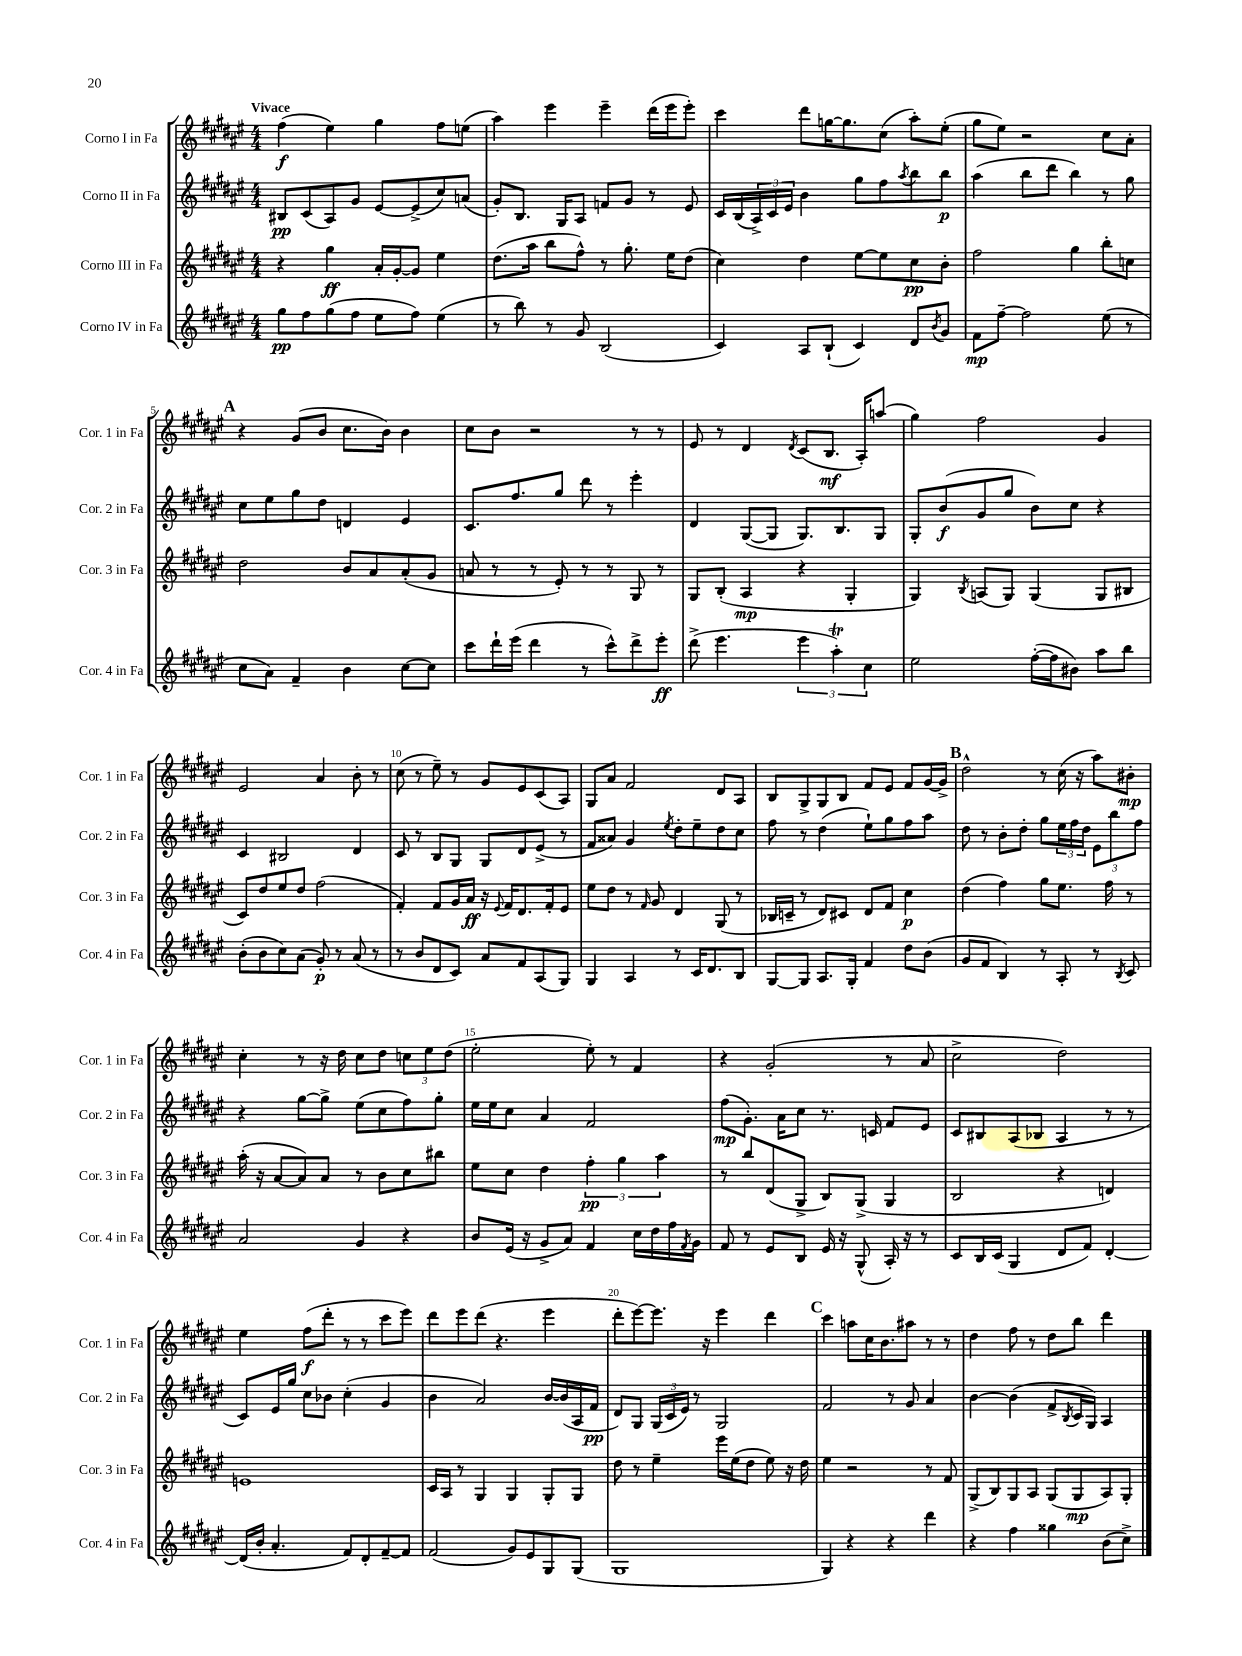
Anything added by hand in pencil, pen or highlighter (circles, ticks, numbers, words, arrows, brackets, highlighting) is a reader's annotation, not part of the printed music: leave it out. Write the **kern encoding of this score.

**kern	**dynam	**kern	**dynam	**kern	**dynam	**kern	**dynam
*part4	*part4	*part3	*part3	*part2	*part2	*part1	*part1
*staff4	*staff4	*staff3	*staff3	*staff2	*staff2	*staff1	*staff1
*I"Corno IV in Fa	*	*I"Corno III in Fa	*	*I"Corno II in Fa	*	*I"Corno I in Fa	*
*I'Cor. 4 in Fa	*	*I'Cor. 3 in Fa	*	*I'Cor. 2 in Fa	*	*I'Cor. 1 in Fa	*
*clefG2	*	*clefG2	*	*clefG2	*	*clefG2	*
*k[f#c#g#d#a#e#]	*	*k[f#c#g#d#a#e#]	*	*k[f#c#g#d#a#e#]	*	*k[f#c#g#d#a#e#]	*
*M4/4	*	*M4/4	*	*M4/4	*	*M4/4	*
=1	=1	=1	=1	=1	=1	=1	=1
!	!	!	!	!	!	!LO:TX:a:B:t=Vivace	!
8gg#\L	pp	4r	.	8B#X/L	pp	(4ff#\	f
8ff#\	.	.	.	(8c#/	.	.	.
(8gg#\	.	4gg#\	ff	8A#/)	.	4ee#\)	.
8ff#\J	.	.	.	8g#/J	.	.	.
8ee#\L	.	16a#'/LL	.	[8e#/L	.	4gg#\	.
.	.	[16g#'/J	.	.	.	.	.
8ff#\J)	.	8g#/J]	.	(8e#^/]	.	.	.
(4ee#\	.	4ee#\	.	8cc#/)	.	8ff#\L	.
.	.	.	.	(8an/J	.	(8een\J	.
=2	=2	=2	=2	=2	=2	=2	=2
8r	.	(8.dd#\L	.	8g#'/L)	.	4aa#\)	.
8bb\)	.	.	.	8.B/J	.	.	.
.	.	16aa#\Jk	.	.	.	.	.
8r	.	8bb\L	.	.	.	4eee#\	.
.	.	.	.	16G#/KL	.	.	.
8g#/	.	8ff#^^\J)	.	8A#/J	.	.	.
(2B/	.	8r	.	8fn/L	.	4eee#~\	.
.	.	8.gg#'\	.	8g#/J	.	.	.
.	.	.	.	8r	.	(16ddd#\LL	.
.	.	16ee#\KL	.	.	.	16eee#\J	.
.	.	(8dd#\J	.	8e#/	.	8eee#'\J)	.
=3	=3	=3	=3	=3	=3	=3	=3
4c#/)	.	4cc#\)	.	16c#/LL	.	4ccc#\	.
.	.	.	.	(16B/	.	.	.
.	.	.	.	24A#^/)	.	.	.
.	.	.	.	24c#/	.	.	.
.	.	.	.	24e#/JJ	.	.	.
8A#/L	.	4dd#\	.	4b\	.	8ddd#\L	.
(8B`/J	.	.	.	.	.	[16ggn\K	.
.	.	.	.	.	.	8.gg\]	.
4c#/)	.	[8ee#\L	.	8gg#\L	.	.	.
.	.	8ee#\]	.	8ff#\	.	(8cc#\J	.
.	.	.	.	8qaa#/	.	.	.
8d#/L	.	8cc#\	pp	8bb\	.	8aa#'\L)	.
8qb/	.	.	.	.	.	.	.
8g#/J	.	8b'\J	.	8bb\J	p	(8ee#'\J	.
=4	=4	=4	=4	=4	=4	=4	=4
8f#\L	mp	2ff#\	.	(4aa#\	.	8gg#\L	.
[8ff#~\J	.	.	.	.	.	8ee#\J)	.
2ff#\]	.	.	.	8bb\L	.	2r	.
.	.	.	.	8ddd#\J	.	.	.
.	.	4gg#\	.	4bb\)	.	.	.
(8ee#\	.	8bb'\L	.	8r	.	8cc#\L	.
8r	.	8ccn\J	.	8gg#\	.	8a#'\J	.
!!LO:LB:g=z
!!LO:REH:place=s1:t=A
=5	=5	=5	=5	=5	=5	=5	=5
8cc#\L	.	2dd#\	.	8cc#\L	.	4r	.
8a#\J)	.	.	.	8ee#\	.	.	.
4f#~/	.	.	.	8gg#\	.	(8g#/L	.
.	.	.	.	8dd#\J	.	8b/J	.
4b\	.	8b/L	.	4dn/	.	8.cc#\L	.
.	.	8a#/	.	.	.	.	.
.	.	.	.	.	.	16b\Jk)	.
[8cc#\L	.	(8a#'/	.	4e#/	.	4b\	.
8cc#\J]	.	8g#/J	.	.	.	.	.
=6	=6	=6	=6	=6	=6	=6	=6
8ccc#\L	.	8an/	.	8.c#/L	.	8cc#\L	.
16ddd#`\L	.	8r	.	.	.	8b\J	.
(16eee#\JJ	.	.	.	8.ff#/	.	.	.
4ddd#\	.	8r	.	.	.	2r	.
.	.	8e#'/)	.	8gg#/J	.	.	.
8r	.	8r	.	8ddd#\	.	.	.
8ccc#^^\L)	.	8r	.	8r	.	.	.
8ddd#^\	.	8G#/	.	4eee#'\	.	8r	.
8eee#'\J	ff	8r	.	.	.	8r	.
=7	=7	=7	=7	=7	=7	=7	=7
(8ddd#^\	.	8G#/L	.	4d#/	.	8e#/	.
4.eee#\	.	(8B'/J	.	.	.	8r	.
.	.	4A#/	mp	([8G#/L	.	4d#/	.
.	.	.	.	8G#/J]	.	.	.
.	.	.	.	.	.	8qd#/	.
6eee#\	.	4r	.	8.G#/L)	.	(8c#/L	.
.	.	.	.	.	.	8.B/J	mf
6aa#t'\)	.	.	.	.	.	.	.
.	.	.	.	8.B/	.	.	.
.	.	4G#'/	.	.	.	.	.
.	.	.	.	.	.	16A#'/KL)	.
6cc#\	.	.	.	.	.	.	.
.	.	.	.	8G#/J	.	(8aan/J	.
=8	=8	=8	=8	=8	=8	=8	=8
2ee#\	.	4G#/)	.	8G#'/L	.	4gg#\)	.
.	.	.	.	(8b/	f	.	.
.	.	8qB/	.	.	.	.	.
.	.	(8An/L	.	8g#/	.	2ff#\	.
.	.	8G#/J)	.	8gg#/J	.	.	.
([16ff#'\LL	.	(4G#/	.	8b\L)	.	.	.
16ff#\J]	.	.	.	.	.	.	.
8b#X\J)	.	.	.	8cc#\J	.	.	.
8aa#\L	.	8G#/L	.	4r	.	4g#/	.
8bb\J	.	8B#X/J	.	.	.	.	.
!!LO:LB:g=z
=9	=9	=9	=9	=9	=9	=9	=9
(8b'\L	.	8c#/L)	.	4c#/	.	2e#/	.
8b\	.	8dd#/	.	.	.	.	.
8cc#\)	.	8ee#/	.	2B#X/	.	.	.
(8a#\J	.	8dd#/J	.	.	.	.	.
8g#'/)	p	(2ff#\	.	.	.	4a#/	.
8r	.	.	.	.	.	.	.
(8a#/	.	.	.	4d#/	.	8b'\	.
8r	.	.	.	.	.	8r	.
=10	=10	=10	=10	=10	=10	=10	=10
8r	.	4f#'/)	.	8c#/	.	(8cc#\	.
8b/L	.	.	.	8r	.	8r	.
8d#/	.	8f#/L	.	8B/L	.	8ee#~\)	.
8c#/J)	.	16g#/L	.	8G#/J	.	8r	.
.	.	16a#/JJ	ff	.	.	.	.
8a#/L	.	16r	.	8G#/L	.	8g#/L	.
.	.	8qqe#/	.	.	.	.	.
.	.	16f#/KL	.	.	.	.	.
8f#/	.	8.d#/	.	8d#/	.	8e#/	.
(8A#/	.	.	.	(8e#^/J	.	(8c#/	.
.	.	16f#'/k	.	.	.	.	.
8G#/J)	.	8e#/J	.	8r	.	8A#/J)	.
=11	=11	=11	=11	=11	=11	=11	=11
4G#/	.	8ee#\L	.	8f#/L	.	8G#/L	.
.	.	8dd#\J	.	8a##X/J)	.	8a#/J	.
4A#/	.	8r	.	4g#/	.	2f#/	.
.	.	16qqf#/	.	.	.	.	.
.	.	8g#/	.	.	.	.	.
.	.	.	.	8qee#/	.	.	.
8r	.	4d#/	.	8dd#'\L	.	.	.
16c#/KL	.	.	.	8ee#~\	.	.	.
8.d#/	.	.	.	.	.	.	.
.	.	(8G#/	.	8dd#\	.	8d#/L	.
8B/J	.	8r	.	8cc#\J	.	8A#/J	.
=12	=12	=12	=12	=12	=12	=12	=12
[8G#/L	.	16B-X/LL	.	8ff#\	.	8B/L	.
.	.	16cn~/JJ	.	.	.	.	.
8G#/J]	.	8r	.	8r	.	8G#^/	.
8.A#/L	.	8d#/L)	.	(4dd#\	.	8G#/	.
.	.	8c#X/J	.	.	.	8B/J	.
16G#'/Jk	.	.	.	.	.	.	.
4f#/	.	8d#/L	.	8ee#`\L)	.	8f#/L	.
.	.	8f#/J	.	8gg#\	.	8e#/J	.
8dd#\L	.	4cc#\	p	8ff#\	.	8f#/L	.
(8b\J	.	.	.	8aa#\J	.	[16g#/L	.
.	.	.	.	.	.	16g#^/JJ]	.
!!LO:REH:place=s1:t=B
=13	=13	=13	=13	=13	=13	=13	=13
8g#/L	.	(4dd#\	.	8dd#\	.	2dd#^^\	.
8f#/J	.	.	.	8r	.	.	.
4B/)	.	4ff#\)	.	8b'\L	.	.	.
.	.	.	.	8dd#'\J	.	.	.
8r	.	8gg#\L	.	8gg#\L	.	8r	.
8A#'/	.	8.ee#\J	.	24ee#\L	.	(16cc#\	.
.	.	.	.	24ff#\	.	.	.
.	.	.	.	.	.	16r	.
.	.	.	.	24dd#\JJ	.	.	.
8r	.	.	.	12e#\L	.	8aa#\L)	.
.	.	16ff#\	.	.	.	.	.
.	.	.	.	12bb\	.	.	.
8qB/	.	.	.	.	.	.	.
8c#/	.	8r	.	.	.	8b#X'\J	mp
.	.	.	.	12ff#\J	.	.	.
!!LO:LB:g=z
=14	=14	=14	=14	=14	=14	=14	=14
2a#/	.	(16aa#'\	.	4r	.	4cc#'\	.
.	.	16r	.	.	.	.	.
.	.	[8a#/L	.	.	.	.	.
.	.	8a#/])	.	[8gg#\L	.	8r	.
.	.	8a#/J	.	8gg#^\J]	.	16r	.
.	.	.	.	.	.	16dd#\	.
4g#/	.	8r	.	(8ee#\L	.	8cc#\L	.
.	.	8b\L	.	8cc#\	.	8dd#\J	.
4r	.	8cc#\	.	8ff#\)	.	12ccn\L	.
.	.	.	.	.	.	12ee#\	.
.	.	8bb#X\J	.	8gg#'\J	.	.	.
.	.	.	.	.	.	(12dd#\J	.
=15	=15	=15	=15	=15	=15	=15	=15
8b/L	.	8ee#\L	.	16ee#\LL	.	2ee#'\	.
.	.	.	.	16ee#\J	.	.	.
(16e#/Jk	.	8cc#\J	.	8cc#\J	.	.	.
16r	.	.	.	.	.	.	.
8g#^/L	.	4dd#\	.	4a#/	.	.	.
8a#/J)	.	.	.	.	.	.	.
4f#/	.	6ff#'\	pp	2f#/	.	8ee#'\)	.
.	.	.	.	.	.	8r	.
.	.	6gg#\	.	.	.	.	.
16cc#\LL	.	.	.	.	.	4f#/	.
16dd#\	.	.	.	.	.	.	.
.	.	6aa#\	.	.	.	.	.
16ff#\	.	.	.	.	.	.	.
8qf#/	.	.	.	.	.	.	.
16g#\JJ	.	.	.	.	.	.	.
=16	=16	=16	=16	=16	=16	=16	=16
8f#/	.	8r	.	(8ff#\L	mp	4r	.
8r	.	8bb/L	.	8.g#'\J)	.	.	.
8e#/L	.	(8d#/	.	.	.	(2g#'/	.
.	.	.	.	16a#\KL	.	.	.
8B/J	.	8G#^/J	.	8cc#\J	.	.	.
16e#/	.	8B/L)	.	8.r	.	.	.
16r	.	.	.	.	.	.	.
(8G#^^/	.	(8G#^/J	.	.	.	.	.
.	.	.	.	16cn/	.	.	.
16A#'/)	.	4G#/	.	8f#/L	.	8r	.
16r	.	.	.	.	.	.	.
8r	.	.	.	8e#/J	.	8a#/	.
=17	=17	=17	=17	=17	=17	=17	=17
8c#/L	.	2B/	.	8c#/L	.	2cc#^\	.
16B/L	.	.	.	8B#X/	.	.	.
(16c#/JJ	.	.	.	.	.	.	.
4G#/	.	.	.	(8A#/	.	.	.
.	.	.	.	8B-X/J	.	.	.
8d#/L	.	4r	.	4A#/	.	2dd#\)	.
8f#/J)	.	.	.	.	.	.	.
[4d#'/	.	4dn/)	.	8r	.	.	.
.	.	.	.	8r	.	.	.
!!LO:LB:g=z
=18	=18	=18	=18	=18	=18	=18	=18
(16d#/LL]	.	1en	.	8c#/L)	.	4ee#\	.
16b'/JJ	.	.	.	.	.	.	.
4.a#'/	.	.	.	16e#/L	.	.	.
.	.	.	.	16gg#/JJ	.	.	.
.	.	.	.	8cc#\L	.	(8ff#\L	f
.	.	.	.	8b-X\J	.	8ddd#'\J	.
8f#/L)	.	.	.	(4cc#'\	.	8r	.
8d#'/	.	.	.	.	.	8r	.
[8f#~/	.	.	.	4g#/	.	8ccc#\L	.
8f#/J]	.	.	.	.	.	8eee#\J)	.
=19	=19	=19	=19	=19	=19	=19	=19
(2f#/	.	16c#/LL	.	4b\	.	8ddd#\L	.
.	.	16A#/JJ	.	.	.	.	.
.	.	8r	.	.	.	8eee#\	.
.	.	4G#/	.	2a#/)	.	(8ddd#\J	.
.	.	.	.	.	.	4.r	.
8g#/L)	.	4G#/	.	.	.	.	.
8e#/	.	.	.	.	.	.	.
8G#/	.	8G#'/L	.	[16b/LL	.	4eee#\	.
.	.	.	.	(16b/]	.	.	.
(8G#/J	.	8G#/J	.	16A#/	.	.	.
.	.	.	.	16f#/JJ	pp	.	.
=20	=20	=20	=20	=20	=20	=20	=20
1G#	.	8dd#\	.	8d#/L)	.	8ddd#'\L	.
.	.	8r	.	8G#/J	.	[8eee#\)	.
.	.	4ee#~\	.	(24G#/LL	.	8.eee#\J]	.
.	.	.	.	24c#/	.	.	.
.	.	.	.	24e#/JJ)	.	.	.
.	.	.	.	8r	.	.	.
.	.	.	.	.	.	16r	.
.	.	16eee#\LL	.	2G#/	.	4eee#\	.
.	.	(16ee#\J	.	.	.	.	.
.	.	8dd#\J	.	.	.	.	.
.	.	8ee#\)	.	.	.	4ddd#\	.
.	.	16r	.	.	.	.	.
.	.	16dd#\	.	.	.	.	.
!!LO:REH:place=s1:t=C
=21	=21	=21	=21	=21	=21	=21	=21
4G#/)	.	4ee#\	.	2f#/	.	4ccc#\	.
4r	.	2r	.	.	.	8aan\L	.
.	.	.	.	.	.	16cc#\K	.
.	.	.	.	.	.	8.b\	.
4r	.	.	.	8r	.	.	.
.	.	.	.	8g#/	.	8aa#X\J	.
4ddd#\	.	8r	.	4a#/	.	8r	.
.	.	8f#/	.	.	.	8r	.
=22	=22	=22	=22	=22	=22	=22	=22
4r	.	(8G#^/L	.	[4b\	.	4dd#\	.
.	.	8B/)	.	.	.	.	.
4ff#\	.	8G#/	.	(4b\]	.	8ff#\	.
.	.	8A#/J	.	.	.	8r	.
4gg##X\	.	(8G#/L	.	8f#^/L	.	8dd#\L	.
.	.	.	.	8qB/	.	.	.
.	.	8G#/	mp	16c#/L	.	8bb\J	.
.	.	.	.	16G#/JJ)	.	.	.
(8b\L	.	8A#/)	.	4A#/	.	4ddd#\	.
8cc#^\J)	.	8G#'/J	.	.	.	.	.
==	==	==	==	==	==	==	==
*-	*-	*-	*-	*-	*-	*-	*-
